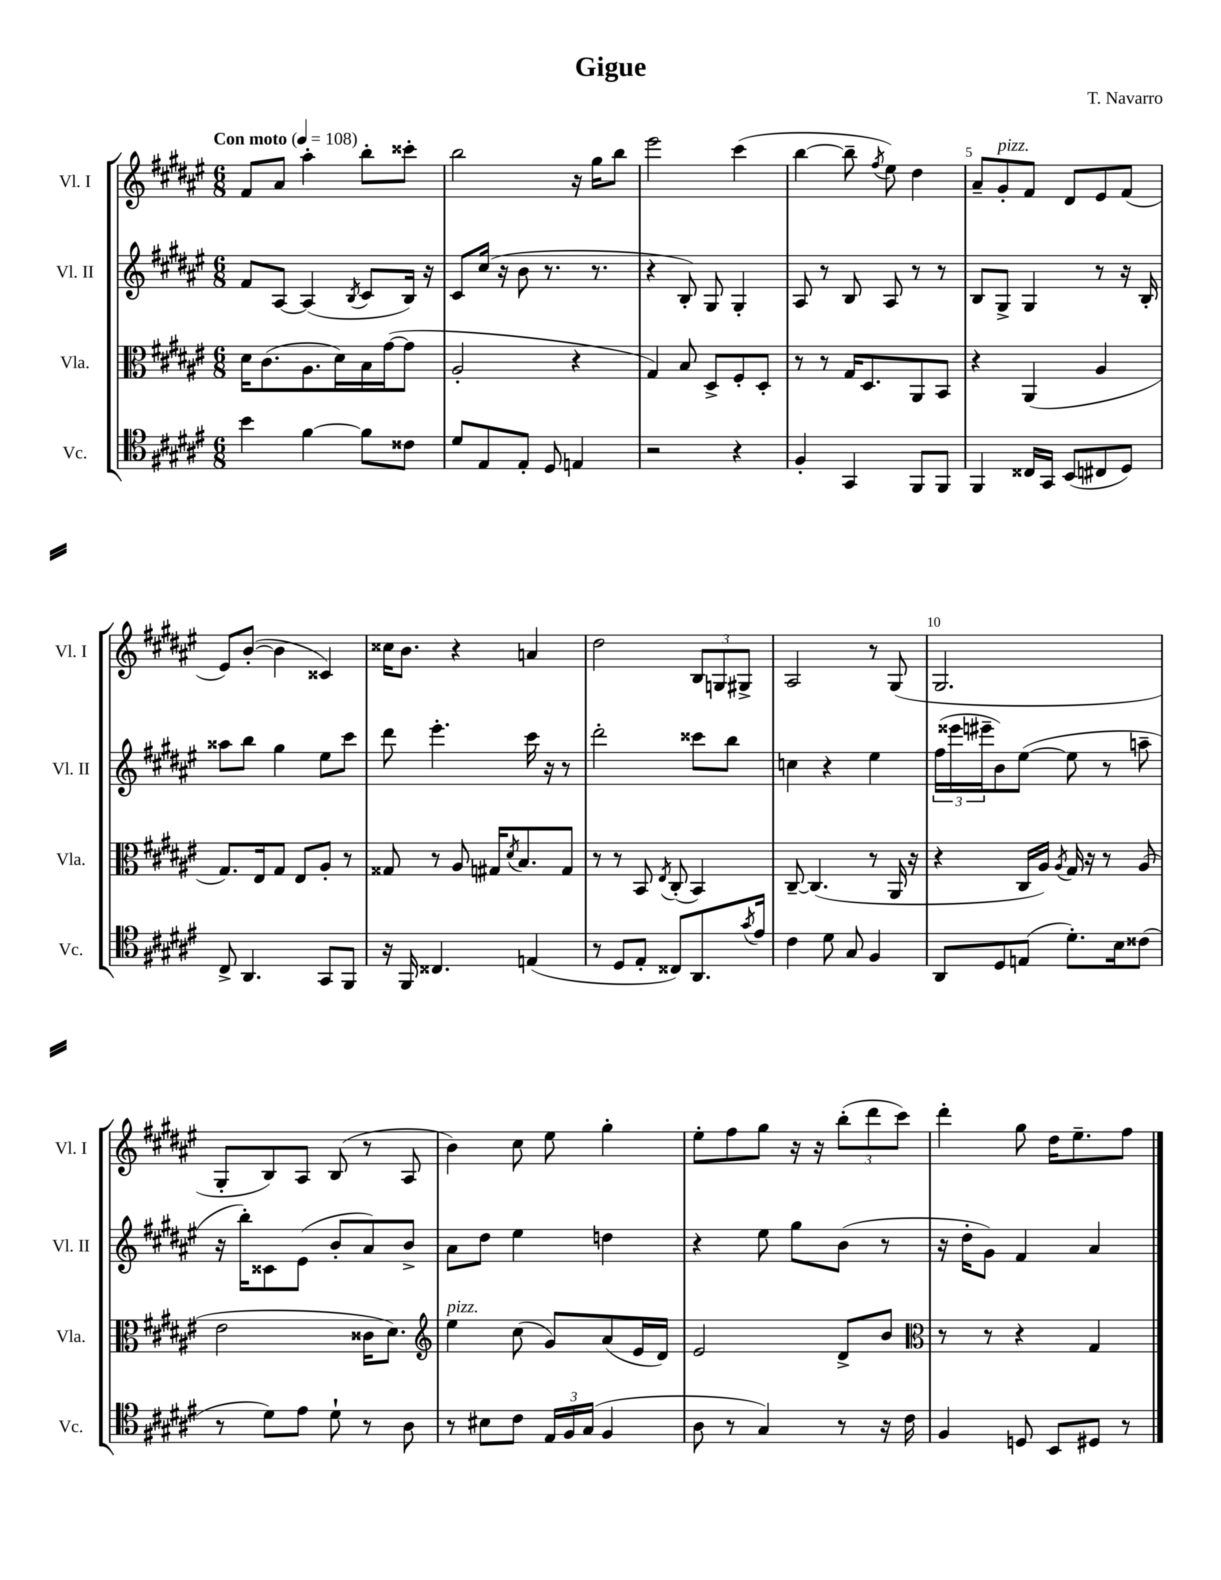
\header { title = "Gigue" composer = "T. Navarro" }
<<
\new StaffGroup <<
\new Staff = "s0" \with { instrumentName = "Vl. I" shortInstrumentName = "Vl. I" } {
    \clef treble \key fis \major \numericTimeSignature \time 6/8 \tempo "Con moto" 4 = 108
    fis'8 ais'8 ais''4-. b''8-. cisis'''8-. |
    b''2 r16 gis''16 b''8 |
    eis'''2 cis'''4( |
    b''4~ b''8-- \acciaccatura { fis''8 } eis''8) dis''4 |
    ais'8-- gis'8-.^\markup { \italic "pizz." } fis'8 dis'8 eis'8 fis'8( |
    eis'8) b'8~-.( b'4 cisis'4) |
    cisis''16 b'8. r4 a'4 |
    dis''2 \tuplet 3/2 { b8 g8 gis8-> } |
    ais2 r8 gis8( |
    gis2. |
    gis8-. b8) ais8 b8( r8 ais8 |
    b'4) cis''8 eis''8 gis''4-. |
    eis''8-. fis''8 gis''8 r16 r16 \tuplet 3/2 { b''8-.( dis'''8 cis'''8) } |
    dis'''4-. gis''8 dis''16 eis''8.-- fis''8 \bar "|." |
}
\new Staff = "s1" \with { instrumentName = "Vl. II" shortInstrumentName = "Vl. II" } {
    \clef treble \key fis \major \numericTimeSignature \time 6/8
    fis'8 ais8~ ais4( \acciaccatura { b8 } cis'8 b16) r16 |
    cis'8 cis''16( r16 b'8 r8. r8. |
    r4 b8-.) gis8 gis4-. |
    ais8 r8 b8 ais8 r8 r8 |
    b8 gis8-> gis4 r8 r16 b16-. |
    aisis''8 b''8 gis''4 eis''8 cis'''8 |
    dis'''8 eis'''4.-. cis'''16 r16 r8 |
    dis'''2-. cisis'''8 b''8 |
    c''4 r4 eis''4 |
    \tuplet 3/2 { fis''16( eisis'''16 eis'''16-- } b'8) eis''8~( eis''8 r8 a''8-- |
    r16 b''16-.) cisis'8 eis'8( b'8-. ais'8) b'8-> |
    ais'8 dis''8 eis''4 d''4 |
    r4 eis''8 gis''8 b'8( r8 |
    r16 dis''16-. gis'8) fis'4 ais'4 \bar "|." |
}
\new Staff = "s2" \with { instrumentName = "Vla." shortInstrumentName = "Vla." } {
    \clef alto \key fis \major \numericTimeSignature \time 6/8
    dis'16 cis'8.( ais8. dis'16) b16 gis'16~( gis'8 |
    ais2-. r4 |
    gis4) b8 dis8-> fis8-. dis8-. |
    r8 r8 gis16 dis8. ais,8 b,8 |
    r4 ais,4( ais4 |
    gis8.) eis16 gis8 eis8 ais8-. r8 |
    gisis8 r8 ais8 gis16 \acciaccatura { dis'8 } b8. gis8 |
    r8 r8 b,8 \acciaccatura { eis8 } cis8-.( b,4) |
    cis8~-- cis4.( r8 ais,16 r16 |
    r4 cis16 ais16) \acciaccatura { ais8 } gis16 r16 r8 ais8( |
    eis'2 cisis'16 dis'8.) |
    \clef treble eis''4^\markup { \italic "pizz." } cis''8( gis'8) ais'8( eis'16 dis'16) |
    eis'2 dis'8-> b'8 |
    \clef alto r8 r8 r4 gis4 \bar "|." |
}
\new Staff = "s3" \with { instrumentName = "Vc." shortInstrumentName = "Vc." } {
    \clef tenor \key fis \major \numericTimeSignature \time 6/8
    b'4 fis'4~ fis'8 cisis'8 |
    dis'8 eis8 eis8-. dis8 e4 |
    r2 r4 |
    fis4-. gis,4 fis,8 fis,8 |
    fis,4 cisis16 gis,16 b,8( cis8 dis8) |
    cis8-> ais,4. gis,8 fis,8 |
    r16 fis,16 cisis4. e4( |
    r8 dis8 eis8-. cisis8) ais,8. \acciaccatura { gis'8 } eis'16 |
    cis'4 dis'8 gis8 fis4 |
    ais,8 dis8 e8( dis'8.-.) b16 cisis'8( |
    r8 dis'8) eis'8 dis'8-! r8 ais8 |
    r8 bis8 cis'8 \tuplet 3/2 { eis16 fis16 gis16( } fis4 |
    ais8 r8 gis4) r8 r16 cis'16 |
    fis4 d8 b,8 dis8 r8 \bar "|." |
}
>>
>>
\layout { \context { \Score \override BarNumber.break-visibility = ##(#f #t #t) barNumberVisibility = #(every-nth-bar-number-visible 5) } }
